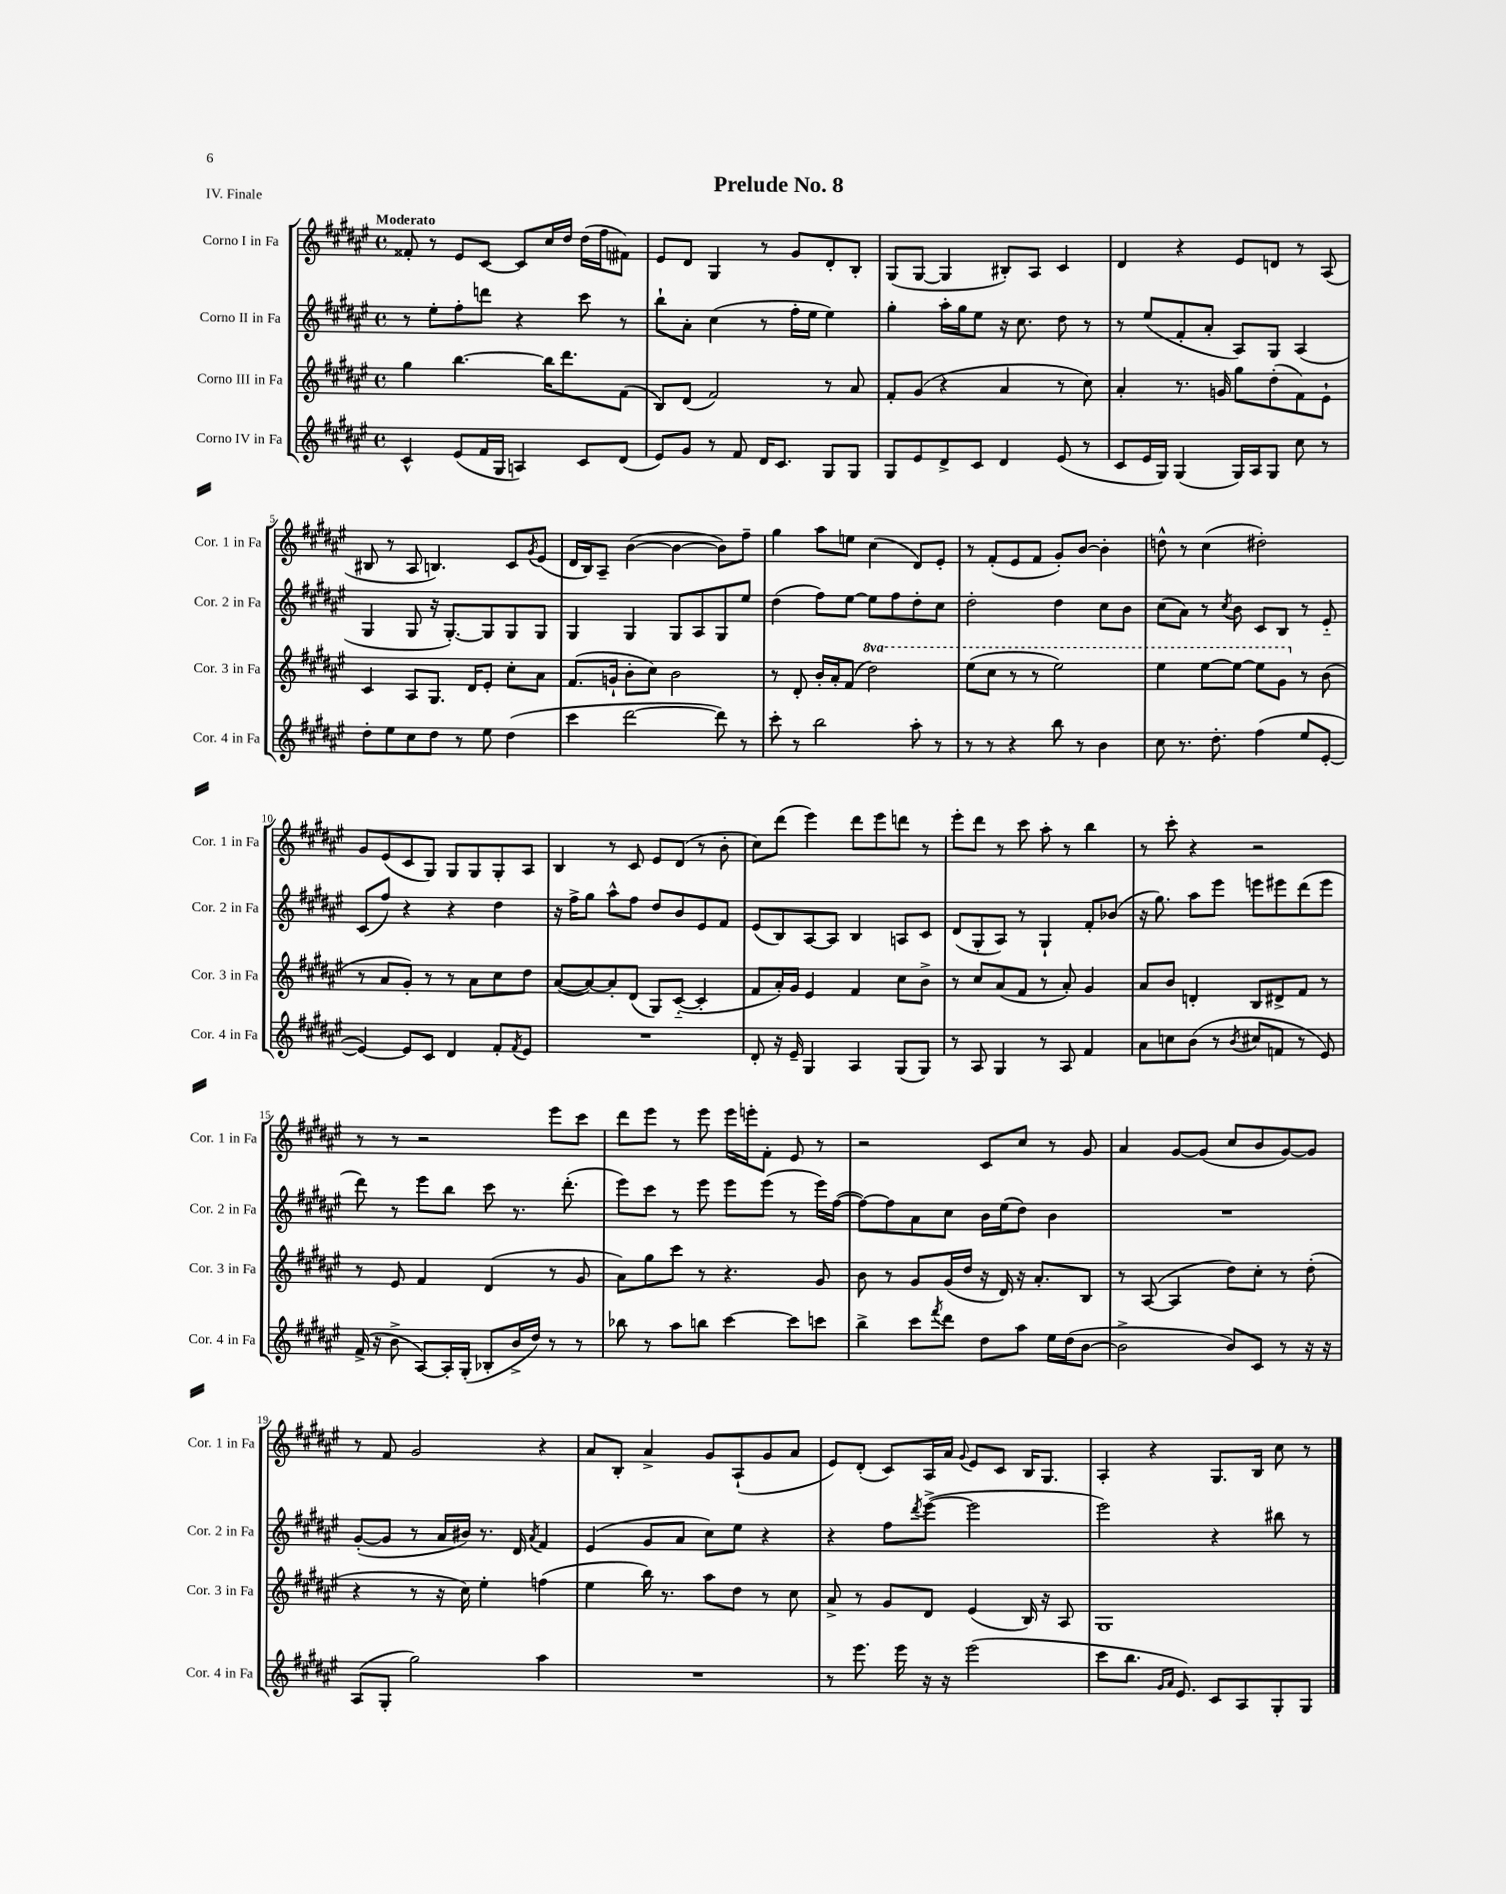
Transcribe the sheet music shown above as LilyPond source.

\header { title = "Prelude No. 8" piece = "IV. Finale" }
<<
\new StaffGroup <<
\new Staff = "s0" \with { instrumentName = "Corno I in Fa" shortInstrumentName = "Cor. 1 in Fa" } {
    \clef treble \key fis \major \defaultTimeSignature \time 4/4 \tempo "Moderato"
    fisis'8-. r8 eis'8 cis'8~ cis'8 cis''16 dis''16 dis''16( fis''16 fis'8) |
    eis'8 dis'8 gis4 r8 gis'8 dis'8-. b8-. |
    gis8( gis8~ gis4 bis8-.) ais8 cis'4 |
    dis'4 r4 eis'8 d'8 r8 ais8( |
    bis8 r8 ais8 b4.) cis'8 \acciaccatura { gis'8 } eis'8( |
    dis'16 b16) ais8-- b'4~( b'4~ b'8) fis''8-- |
    gis''4 ais''8 e''8 cis''4( dis'8) eis'8-. |
    r8 fis'8-.( eis'8 fis'8 gis'8-.) b'8~ b'4-. |
    d''8-^ r8 cis''4( dis''2-.) |
    gis'8 eis'8( cis'8 gis8) gis8 gis8 gis8-. ais8 |
    b4 r8 cis'8 eis'8 dis'8( r8 b'8-. |
    cis''8) dis'''8( eis'''4) dis'''8 eis'''8 d'''8 r8 |
    eis'''8-. dis'''8 r8 cis'''8 ais''8-. r8 b''4 |
    r8 cis'''8-. r4 r2 |
    r8 r8 r2 eis'''8 cis'''8 |
    dis'''8 eis'''8 r8 eis'''8 eis'''16 e'''16-. fis'8-. eis'8 r8 |
    r2 cis'8 cis''8 r8 gis'8 |
    ais'4 gis'8~ gis'8( cis''8 b'8 gis'8~) gis'8 |
    r8 fis'8 gis'2 r4 |
    ais'8 b8-. ais'4-> gis'8 ais8-!( gis'8 ais'8 |
    eis'8) dis'8-.( cis'8) ais16 ais'16 \appoggiatura { gis'8 } eis'8 cis'8 b16 gis8. |
    ais4-. r4 gis8. b16 cis''8 r8 \bar "|." |
}
\new Staff = "s1" \with { instrumentName = "Corno II in Fa" shortInstrumentName = "Cor. 2 in Fa" } {
    \clef treble \key fis \major \defaultTimeSignature \time 4/4
    r8 eis''8-. fis''8-. d'''8 r4 cis'''8 r8 |
    b''8-! ais'8-. cis''4( r8 fis''16-. eis''16 eis''4) |
    gis''4-. ais''16-. gis''16 eis''8 r16 cis''8. dis''8 r8 |
    r8 eis''8( fis'8-. ais'8-. ais8) gis8 ais4( |
    gis4 gis8 r16 gis8.~-.) gis8 gis8 gis8 |
    gis4 gis4 gis8 ais8 gis8 eis''8 |
    dis''4( fis''8) eis''8~ eis''8 fis''8 dis''8-. cis''8 |
    dis''2-. dis''4 cis''8 b'8 |
    cis''8( ais'8) r8 \acciaccatura { cis''8 } b'8 cis'8 b8 r8 eis'8-_ |
    cis'8( fis''8) r4 r4 dis''4 |
    r16 fis''16-> gis''8 ais''8-^ fis''8 dis''8 b'8 eis'8 fis'8 |
    eis'8( b8) ais8~ ais8 b4 a8 cis'8 |
    dis'8( gis8-. ais8) r8 gis4-! fis'8-. bes'8( |
    r16 gis''8.) ais''8 eis'''8 e'''8 eis'''8 dis'''8( eis'''8 |
    dis'''8) r8 eis'''8 b''8 cis'''8 r8. dis'''8.-.( |
    eis'''8) cis'''8 r8 eis'''8 eis'''8 eis'''8( r8 eis'''16) fis''16~( |
    fis''8~) fis''8 ais'8 cis''8 b'16 eis''16( dis''8) b'4 |
    R1 |
    gis'8~-.( gis'8 r8 ais'16 bis'16) r8. dis'16 \acciaccatura { ais'8 } fis'4 |
    eis'4( gis'8 ais'8 cis''8) eis''8 r4 |
    r4 fis''8 \acciaccatura { dis'''8 } eis'''8~->( eis'''2 |
    eis'''2) r4 bis''8 r8 \bar "|." |
}
\new Staff = "s2" \with { instrumentName = "Corno III in Fa" shortInstrumentName = "Cor. 3 in Fa" } {
    \clef treble \key fis \major \defaultTimeSignature \time 4/4 \set Staff.ottavationMarkups = #ottavation-simple-ordinals
    gis''4 b''4.~ b''16 dis'''8. fis'8( |
    b8) dis'8( fis'2) r8 ais'8 |
    fis'8-. gis'8( r4 ais'4 r8 cis''8) |
    ais'4-. r8. g'16 gis''8 dis''8-.( fis'8) eis'8-! |
    cis'4 ais8 gis8. dis'16 eis'8-. cis''8-. ais'8 |
    fis'8.( g'16-! b'8-. cis''8) b'2 |
    r8 dis'8-. b'16-. ais'16-. fis'8( \ottava #1 dis'''2) |
    eis'''8( cis'''8 r8 r8 eis'''2) |
    eis'''4 eis'''8~ eis'''8~ eis'''8 gis''8 \ottava #0 r8 b'8( |
    r8 ais'8 gis'8-.) r8 r8 ais'8 cis''8 dis''8 |
    ais'8~( ais'8~) ais'8-. dis'8( gis8) cis'8~-_( cis'4-. |
    fis'8 ais'16-.) gis'16 eis'4 fis'4 cis''8 b'8-> |
    r8 cis''8 ais'8( fis'8 r8 ais'8-.) gis'4 |
    ais'8 b'8 d'4-. b8 dis'8-> fis'8 r8 |
    r8 eis'8 fis'4 dis'4( r8 gis'8 |
    ais'8) gis''8 cis'''8 r8 r4. gis'8 |
    b'8 r8 gis'8 gis'16( dis''16 r16 dis'16) r16 ais'8.-. b8 |
    r8 ais8~( ais4 dis''8) cis''8-. r8 dis''8-.( |
    r4 r8 r16 cis''16) eis''4-. f''4( |
    eis''4 b''16) r8. ais''8 dis''8 r8 cis''8 |
    ais'8-> r8 gis'8 dis'8 eis'4( b16) r16 ais8 |
    gis1 \bar "|." |
}
\new Staff = "s3" \with { instrumentName = "Corno IV in Fa" shortInstrumentName = "Cor. 4 in Fa" } {
    \clef treble \key fis \major \defaultTimeSignature \time 4/4
    cis'4-^ eis'8( fis'16 gis16 a4) cis'8 dis'8( |
    eis'8) gis'8 r8 fis'8 dis'16 cis'8. gis8 gis8 |
    gis8 eis'8 dis'8-> cis'8 dis'4 eis'8( r8 |
    cis'8 eis'16 gis16) gis4( gis16) ais16 gis8 cis''8 r8 |
    dis''8-. eis''8 cis''8 dis''8 r8 eis''8 dis''4( |
    cis'''4 dis'''2~ dis'''8) r8 |
    cis'''8-. r8 b''2 ais''8-. r8 |
    r8 r8 r4 b''8 r8 b'4 |
    cis''8 r8. dis''8.-. fis''4( eis''8 eis'8~-. |
    eis'4~) eis'8 cis'8 dis'4 fis'8-. \acciaccatura { fis'8 } eis'8 |
    R1 |
    dis'8-. r16 eis'16-- gis4 ais4 gis8( gis8) |
    r8 ais8 gis4 r8 ais8 fis'4 |
    ais'8 c''8 b'8( r8 \acciaccatura { b'8 } cis''8 f'8 r8 eis'8) |
    fis'16->( r16 b'8-> ais8~) ais16-. gis16-.( bes8-. b'16-> dis''16) r8 r8 |
    bes''8 r8 ais''8 b''8 cis'''4~ cis'''8 c'''8 |
    b''4-> cis'''8 \acciaccatura { fis'''8 } dis'''8 dis''8 ais''8 eis''16 dis''16( b'8~ |
    b'2-> b'8) cis'8 r8 r16 r16 |
    ais8( gis8-. gis''2) ais''4 |
    R1 |
    r8 eis'''8. eis'''16 r16 r16 eis'''2( |
    cis'''8 b''8. \grace { gis'16 ais'16 } eis'8.) cis'8 ais8 gis8-. gis8 \bar "|." |
}
>>
>>
